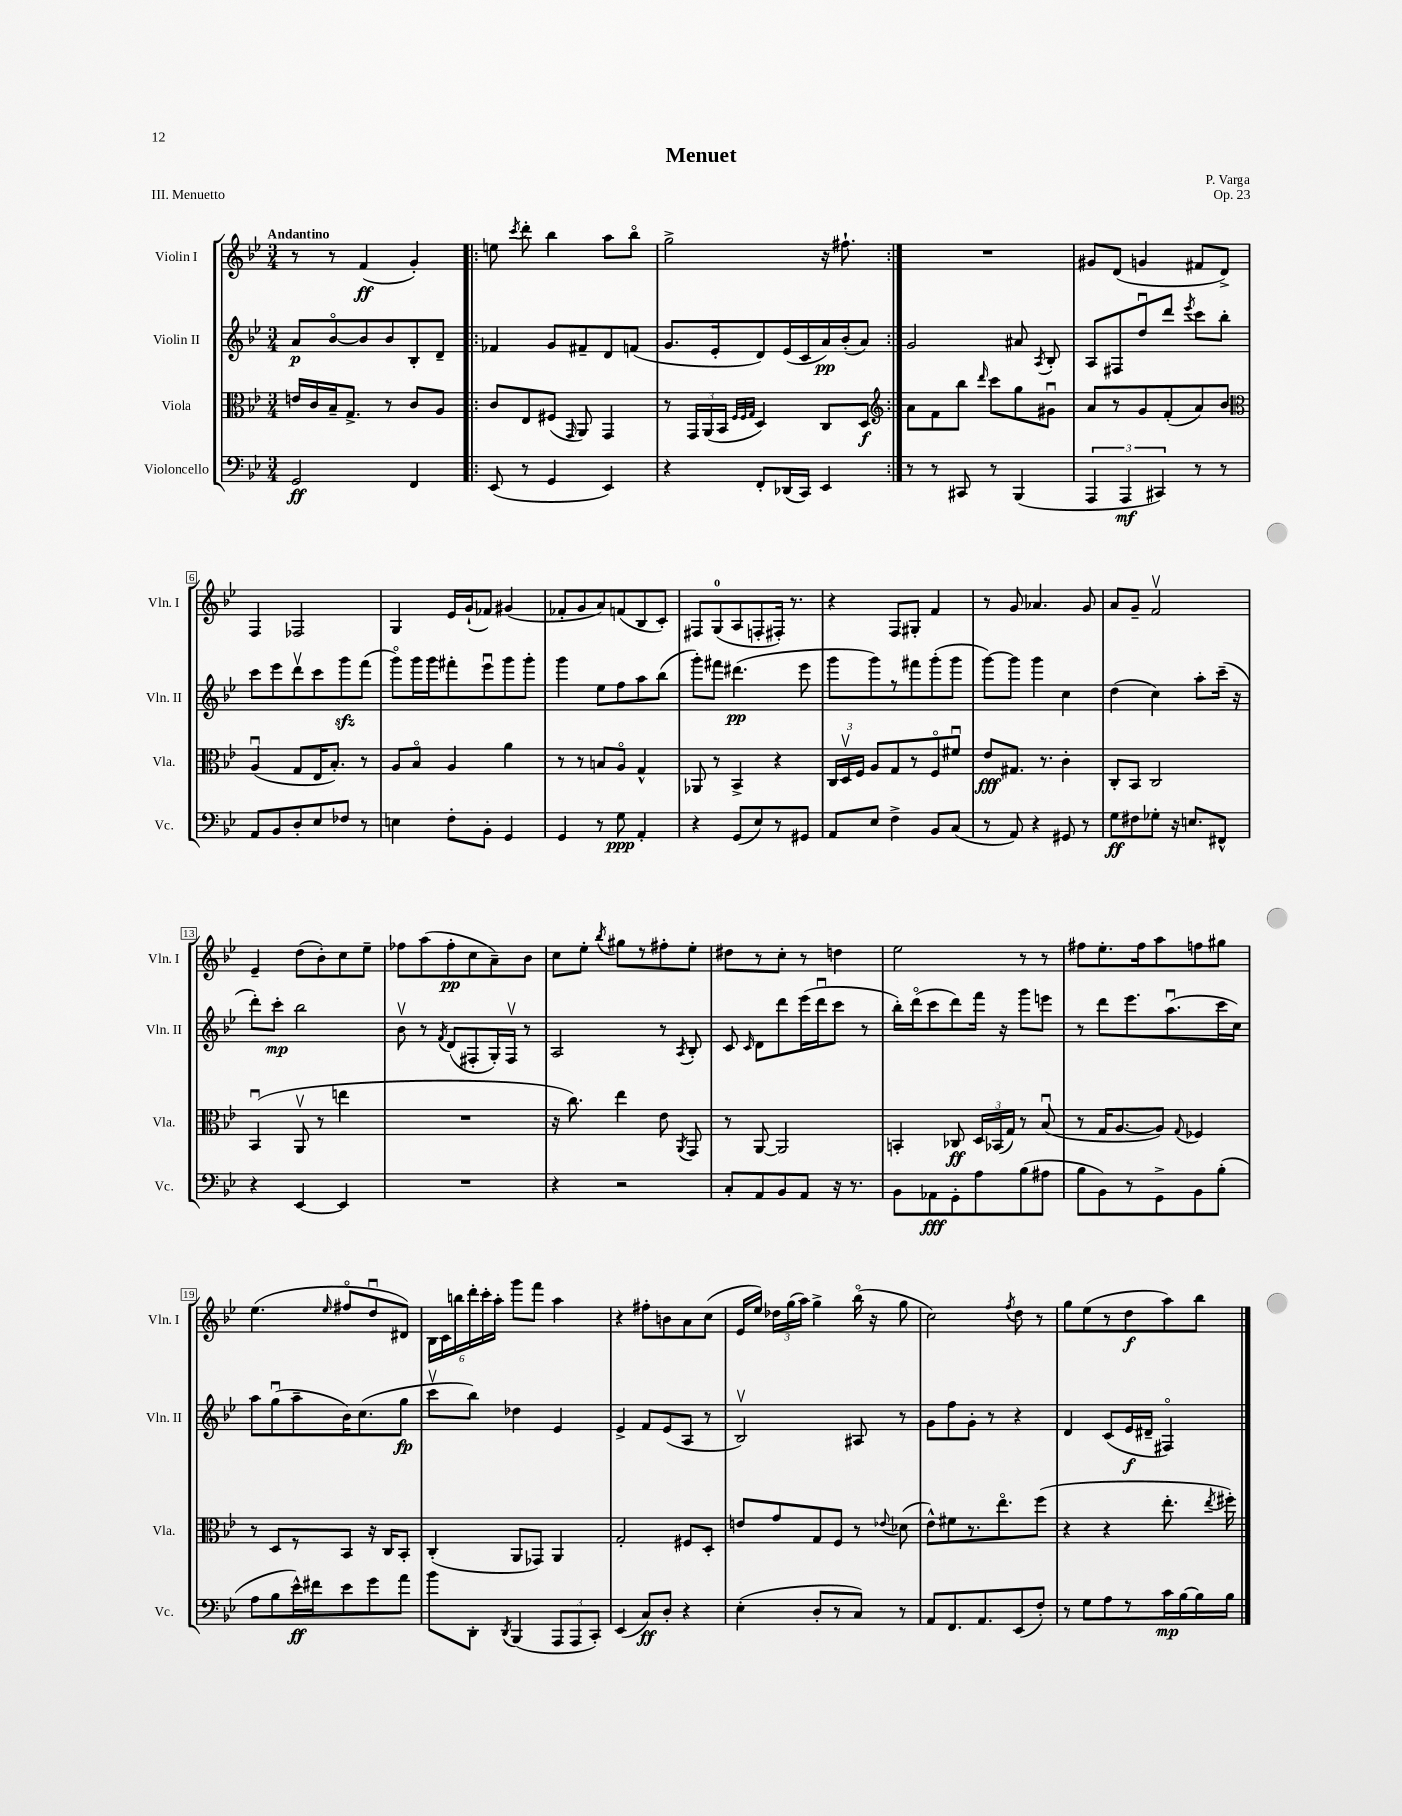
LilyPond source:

\header { title = "Menuet" composer = "P. Varga" opus = "Op. 23" piece = "III. Menuetto" }
<<
\new StaffGroup <<
\new Staff = "s0" \with { instrumentName = "Violin I" shortInstrumentName = "Vln. I" } {
    \clef treble \key bes \major \numericTimeSignature \time 3/4 \tempo "Andantino"
    \autoBeamOff r8 r8 f'4\ff( g'4-.) |
    \repeat volta 2 { e''8 \acciaccatura { c'''8 } d'''8-. bes''4 a''8[ bes''8]\flageolet |
    g''2-> r16 fis''8.-! | }
    R2. |
    gis'8[ d'8]( g'4 fis'8[ d'8]->) |
    f4 fes2 |
    g4 ees'16[ g'16-!( fes'8]) gis'4( |
    fes'8[-. g'8 a'8) f'8( bes8 c'8]-.) |
    fis8[ g8-0( a8 f8-. fis16]-.) r8. |
    r4 f8[ gis8]-. f'4 |
    r8 g'8 aes'4. g'8 |
    a'8[ g'8]-- f'2\upbow |
    ees'4-- d''8[( bes'8-.) c''8 ees''8]-- |
    fes''8[ a''8( fes''8-.\pp c''8 a'8--) bes'8] |
    c''8[ ees''8]-. \acciaccatura { bes''8 } gis''8[ r8 fis''8-. ees''8]-. |
    dis''8[ r8 c''8]-. r8 d''4 |
    ees''2 r8 r8 |
    fis''8[ ees''8.-. fis''16 a''8 f''8 gis''8] |
    ees''4.( \grace { ees''16 } fis''8[\flageolet d''8\downbow dis'8]) |
    \tuplet 6/4 { bes16[ c'16 b''16 d'''16-. c'''16-. a''16]-. } g'''8[ f'''8] a''4 |
    r4 fis''8[-. b'8 a'8 c''8]( |
    ees'16[ ees''16]) \tuplet 3/2 { des''16[ g''16( a''16]) } g''4-> bes''16\flageolet( r16 g''8 |
    c''2) \acciaccatura { f''8 } d''8 r8 |
    g''8[ ees''8( r8 d''8\f a''8) bes''8] \bar "|." |
}
\new Staff = "s1" \with { instrumentName = "Violin II" shortInstrumentName = "Vln. II" } {
    \clef treble \key bes \major \numericTimeSignature \time 3/4
    \autoBeamOff a'8[\p bes'8~\flageolet bes'8 bes'8 bes8-. d'8]-- |
    \repeat volta 2 { fes'4 g'8[ fis'8-- d'8 f'8]( |
    g'8.[ ees'16-. d'8) ees'16( c'16 a'16\pp) bes'16-.( a'8]) | }
    g'2 ais'8 \acciaccatura { a8 } bes8-. |
    a8[ fis8 d''8\downbow d'''8] \acciaccatura { ees'''8 } c'''8[ bes''8]-. |
    c'''8[ ees'''8 d'''8\upbow c'''8 g'''8\sfz f'''8]( |
    g'''8[\flageolet) g'''16 g'''16 fis'''8-. ees'''8\downbow g'''8 g'''8]-. |
    g'''4 ees''8[ f''8 a''8 bes''8]( |
    g'''8[-.) fis'''8] dis'''4.\pp( ees'''8 |
    g'''8[ g'''8) r8 fis'''8 g'''8-.( g'''8] |
    g'''8[~) g'''8] g'''4 c''4 |
    d''4( c''4) a''8[-. c'''16]--( r16 |
    d'''8[-.) c'''8]-.\mp bes''2 |
    bes'8\upbow r8 \acciaccatura { f'8 } d'8[( fis8-. g16-.) fis16]\upbow r8 |
    a2 r8 \acciaccatura { a8 } bes8-. |
    c'8 \grace { c'16 } d'8[ d'''8 ees'''16( d'''16\downbow c'''8] r8 |
    bes''16[-.) d'''16\flageolet( c'''8 d'''8) f'''16] r16 g'''8[ e'''8] |
    r8 d'''8[ ees'''8. a''8.\downbow( c'''16 c''16]) |
    a''8[ g''8\downbow( a''8-- bes'16) c''8.( g''8]\fp |
    c'''8[\upbow bes''8]) des''4 ees'4 |
    ees'4-> f'8[ ees'8( a8] r8 |
    bes2\upbow) ais8 r8 |
    g'8[ f''8 g'8]-. r8 r4 |
    d'4 c'8[( ees'16\f dis'16]-- fis4\flageolet) \bar "|." |
}
\new Staff = "s2" \with { instrumentName = "Viola" shortInstrumentName = "Vla." } {
    \clef alto \key bes \major \numericTimeSignature \time 3/4
    \autoBeamOff e'16[ c'16 bes16-- g8.]-> r8 c'8[ a8] |
    \repeat volta 2 { c'8[ ees8 fis8]( \grace { g,16 } a,8) g,4 |
    r8 \tuplet 3/2 { g,16[ a,16( bes,16] } \grace { f32[ f32 g32] } d4) c8[ d8]\f | }
    \clef treble a'8[ f'8 bes''8] \grace { d'''16 } c'''8[ g''8 gis'8]\downbow |
    a'8[ r8 g'8 f'8-.( a'8) bes'8] |
    \clef alto a4\downbow( g8[ ees16 bes8.]-.) r8 |
    a8[ bes8]\flageolet a4 a'4 |
    r8 r8 b8[ a8]\flageolet g4-^ |
    aes,8 r8 bes,4-> r4 |
    \tuplet 3/2 { c16[ d16\upbow f16] } a8[ g8 r8 f8\flageolet fis'8]\downbow |
    ees'8[\fff gis8.] r8. c'4-. |
    c8[-. bes,8] c2 |
    bes,4\downbow( a,8\upbow r8 e''4 |
    R2. |
    r16 c''8.) ees''4 ees'8 \acciaccatura { a,8 } g,8 |
    r8 a,8~ a,2 |
    b,4-. ces8\ff \tuplet 3/2 { d16[ bes,16( g16]) } r8 bes8\downbow( |
    r8 g16[ a8.~ a8]) \appoggiatura { g8 } fes4 |
    r8 d8[ r8 bes,8] r16 c16[ bes,8]-. |
    c4-.( a,8[ ges,8]) a,4 |
    g2-. fis8[ d8]-. |
    e'8[ g'8 g8 f8] r8 \appoggiatura { ees'8 } des'8( |
    ees'8[-^) fis'8 r8. ees''8.\flageolet f''8]( |
    r4 r4 ees''8.-. \acciaccatura { ees''8 } fis''16-.) \bar "|." |
}
\new Staff = "s3" \with { instrumentName = "Violoncello" shortInstrumentName = "Vc." } {
    \clef bass \key bes \major \numericTimeSignature \time 3/4
    \autoBeamOff g,2\ff f,4 |
    \repeat volta 2 { ees,8( r8 g,4 ees,4) |
    r4 f,8[-. des,16( c,16]) ees,4 | }
    r8 r8 cis,8 r8 bes,,4( |
    \tuplet 3/2 { a,,4 a,,4\mf cis,4) } r8 r8 |
    a,8[ bes,8 d8-. ees8 fes8] r8 |
    e4 f8[-. bes,8]-. g,4 |
    g,4 r8 g8\ppp a,4-. |
    r4 g,8[( ees8) r8 gis,8] |
    a,8[ ees8] f4-> bes,8[ c8]( |
    r8 a,8) r4 gis,8 r8 |
    g8[\ff fis8 ges8]-. r16 e8.[ fis,8]-^ |
    r4 ees,4~ ees,4 |
    R2. |
    r4 r2 |
    c8[-. a,8 bes,8 a,8] r16 r8. |
    bes,8[ aes,8\fff g,8-. a8 bes8( ais8] |
    bes8[ bes,8) r8 g,8-> bes,8 bes8]-.( |
    a8[ bes8 ees'16-^\ff) fis'16 ees'8 g'8 a'8] |
    bes'8[ d,8]-. \acciaccatura { d,8 } bes,,4( \tuplet 3/2 { a,,8[ a,,8 c,8]-.) } |
    ees,4( c8[\ff) d8]-. r4 |
    ees4-.( d8[-. r8 c8]) r8 |
    a,8[ f,8. a,8. ees,8( f8]-.) |
    r8 g8[ a8 r8 c'16\mp bes16~ bes16 bes16] \bar "|." |
}
>>
>>
\layout { \context { \Score \override BarNumber.stencil = #(make-stencil-boxer 0.1 0.3 ly:text-interface::print) } }
